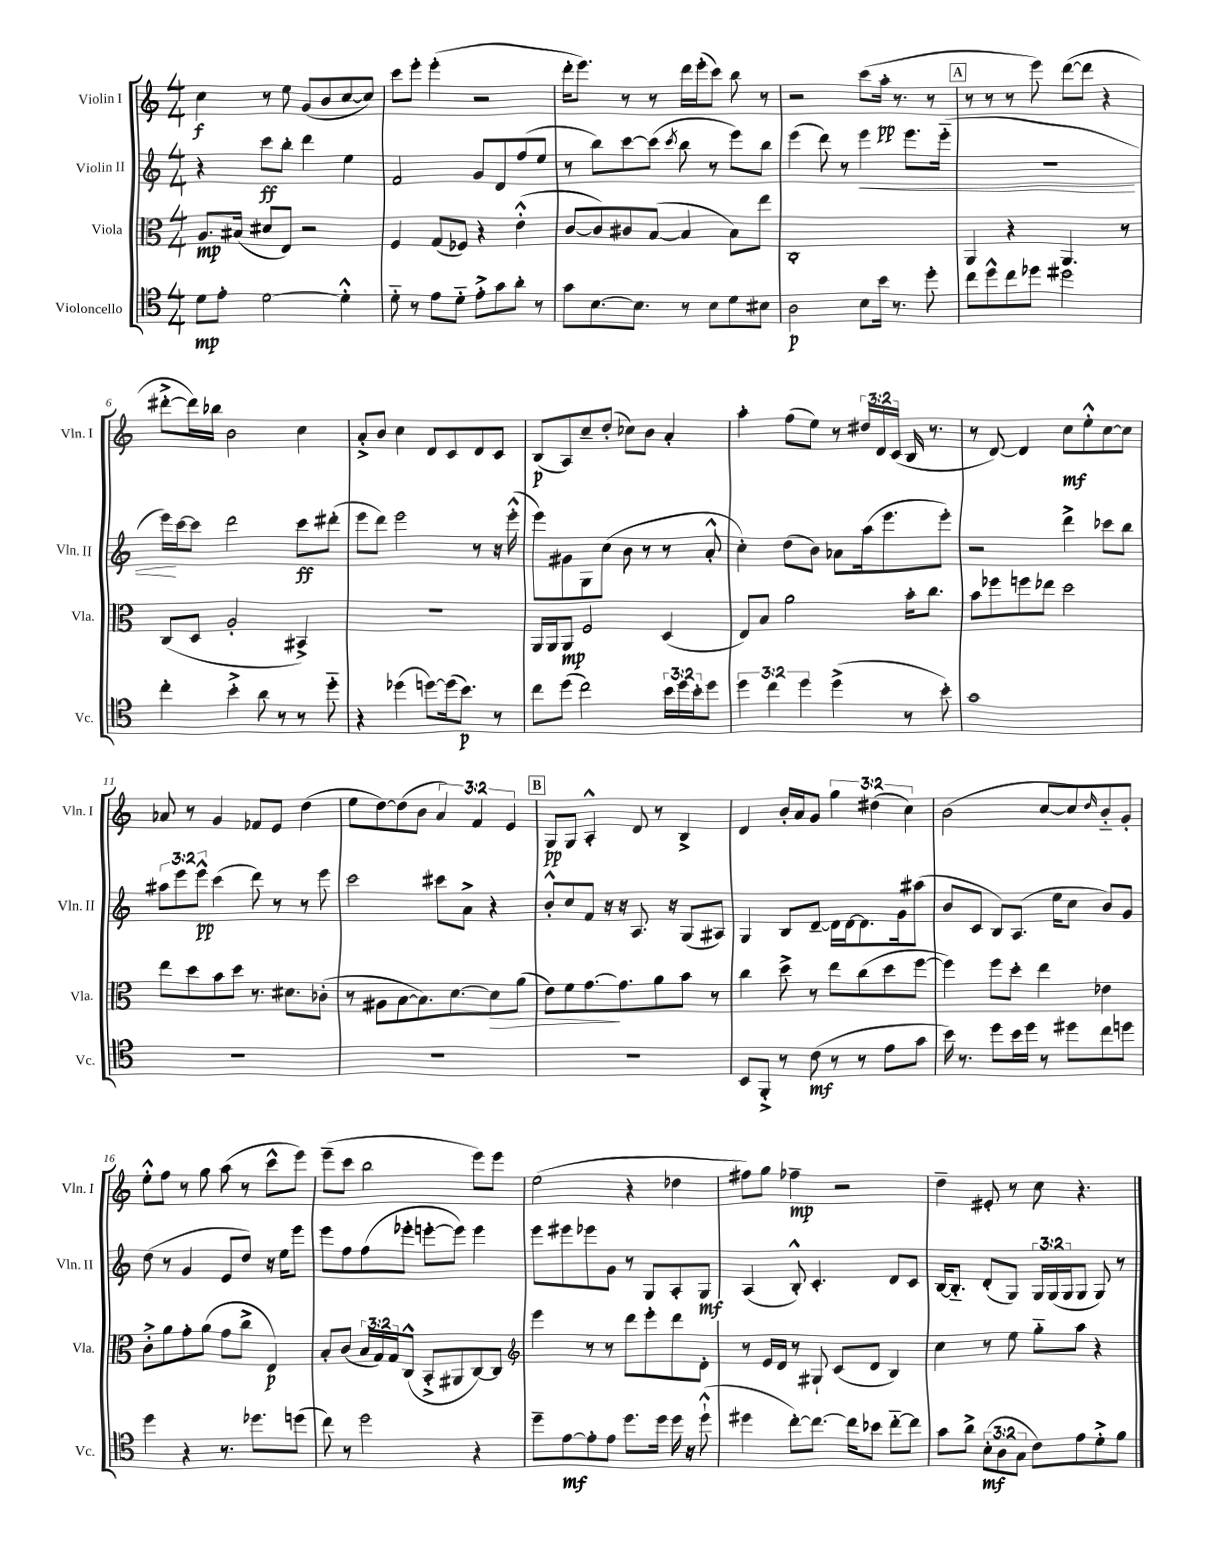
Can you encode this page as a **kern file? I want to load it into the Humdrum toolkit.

**kern	**kern	**kern	**kern
*staff4	*staff3	*staff2	*staff1
*clefC4	*clefC3	*clefG2	*clefG2
*k[]	*k[]	*k[]	*k[]
*M4/4	*M4/4	*M4/4	*M4/4
8d	8.A	4r	4cc
8e'	.	.	.
.	(16B#	.	.
[2d	8d#	8ccc	8r
.	8E)	8bb'	8ee
.	2r	4ddd	(8g
.	.	.	8b
4d'^^]	.	4ee	[8cc
.	.	.	8cc])
=	=	=	=
8d'~	4F	2f	8ccc
8r	.	.	8eee'
8e	(8G	.	(4eee'
8d'~	8F-)	.	.
8e'^	4r	8g	2r
8g	.	8d	.
8a'	(4e'^^	(8ff	.
8r	.	8ee	.
=	=	=	=
8g	[8c	8r	16ddd'
.	.	.	8.eee)
[8.B	8c])	8bb)	.
.	8c#	[8ccc	8r
8.B]	.	.	.
.	([8B	(8ccc]	8r
.	.	8qccc	.
8r	4B]	8bb	16ddd
.	.	.	(16eee'
8B	.	8r	8ccc)
8d	8B)	8eee)	8bb
8B#	8ee	8bb	8r
=	=	=	=
2A	1C'	(4eee	2r
.	.	8ddd)	.
.	.	8r	.
8B	.	4eee	(8ccc
16b	.	.	16aa'
8.r	.	.	8.r
.	.	8.eee	.
8dd'	.	.	8r
.	.	(16eee'~	.
=	=	=	=
8cc	4AA	1r	8r
8dd^^	.	.	8r
8cc	4r	.	8r
8dd-	.	.	8eee)
2dd#	4.AA	.	([8ddd
.	.	.	8ddd]
.	.	.	4r
.	8r	.	.
=	=	=	=
4cc'	(8C	16eee)	[8ddd#'^
.	.	[16ccc	.
.	8D	8ccc]	16ddd#])
.	.	.	16bb-
4b'^	2A'	2ddd	2b
8a	.	.	.
8r	.	.	.
8r	4BB#^)	8ccc	4cc
8dd'~	.	(8ddd#'	.
=	=	=	=
4r	1r	8eee	8a'^
.	.	8ddd)	8b
(4dd-	.	2eee	4cc
[8dd)	.	.	8d
(16dd]	.	.	8c
8.b)	.	.	.
.	.	8r	8d
8r	.	16r	8c
.	.	(16eee'^^	.
=	=	=	=
8cc	16AA	8eee)	(8B
.	16AA	.	.
(8dd	8AA	8g#	8A)
2cc)	2F	8G	8cc~
.	.	(8cc	(8dd'
.	.	8b	8cc-)
.	.	8r	8b
24b	(4D	8r	4a'
24dd	.	.	.
24b'	.	.	.
8dd	.	8a'^^	.
=	=	=	=
6dd	8E)	4cc')	4aa'
.	8B	.	.
6cc	.	.	.
.	2a	(8dd	(8ff
6dd	.	.	.
.	.	8b)	8ee)
(4dd^	.	8a-	8r
.	.	(16aa	24dd#
.	.	.	24d
.	.	8.eee	.
.	.	.	(24c
8r	16b'	.	16B
.	8.cc	.	8.r
8b')	.	8eee')	.
=	=	=	=
1g	8b	2r	8r
.	8ff-	.	[8d)
.	8ff	.	4d]
.	8ee-	.	.
.	2dd	4ddd^	8cc
.	.	.	8ee'^^
.	.	8ccc-	[8cc
.	.	8bb	8cc]
=	=	=	=
1r	8ee	12aa#	8a-
.	.	12eee	.
.	8dd	.	8r
.	.	12eee^^	.
.	8b	(4ccc	4g
.	8dd	.	.
.	8.r	8ddd)	8f-
.	.	8r	8e
.	8.d#	.	.
.	.	8r	(4dd
.	(8c-'	8eee	.
=	=	=	=
1r	8r	2ccc	8ee
.	8A#	.	[8dd)
.	[8B	.	(8dd]
.	8.B])	.	8b
.	.	8ccc#	6a)
.	[8.d	.	.
.	.	8a^	.
.	.	.	6f
.	8d]	4r	.
.	.	.	6e
.	(8a	.	.
=	=	=	=
1r	8e)	8b'^^	8G
.	8f	8cc	8G
.	[8.g	8f	4A'^^
.	.	16r	.
.	8.g]	16r	.
.	.	8.A	8d
.	8a	.	8r
.	.	16r	.
.	8b	(8G	4B^
.	8r	8A#)	.
=	=	=	=
8BB	4cc	4G	4d
8FF'^	.	.	.
8r	8dd^	8B	16b'
.	.	.	16a
(8c	8r	[8d~	8g
8r	8ee	16d]	6gg
.	.	[16d	.
8r	(8cc	8.d]	.
.	.	.	(6dd#
8e	8dd	.	.
.	.	16g	.
.	.	.	6cc)
8g	[8ff	(8aa#	.
=	=	=	=
16b)	4ff])	8b	(2b
8.r	.	.	.
.	.	8c	.
8dd	8ff	8B)	.
16b	8dd'	(8.A	.
16dd	.	.	.
8r	4ee	.	[8cc
.	.	16ee	.
8dd#	.	8cc	8cc])
.	.	.	16qqdd
8cc	4e-	8b)	8b'~
8dd	.	8g	8g'
=	=	=	=
4dd	8c'^	(8dd	8ee'^^
.	8a	8r	8ff
4r	8g'	4g	8r
.	(8a	.	8gg
8.r	8g	8e	(8aa
.	8cc^	8dd)	8r
8.dd-	.	.	.
.	4E)	16r	8ccc^^
.	.	16ee	.
(8dd	.	8eee	8eee)
=	=	=	=
8cc)	8B'	8eee	(8eee~
8r	(8c	8ff	8ccc
2dd	24B	(8ff	2bb
.	24G)	.	.
.	24G	.	.
.	(8C^^	8eee-'	.
.	8BB'^	[8eee'	.
.	8AA#	8eee])	.
4r	[8C)	4eee	8eee)
.	8C]	.	8eee
=	=	=	=
*	*clefG2	*	*
8dd~	4eee	8eee	(2ee
[8e	.	8eee#	.
8e']	8r	8eee-	.
8e	8r	8g	.
8.dd	8ddd	8r	4r
.	8eee'	8G	.
16dd	.	.	.
16dd	8ddd	8A'	4dd-
16r	.	.	.
(8dd`^^	8d'	8G	.
=	=	=	=
4dd#	8r	(4A	8ff#)
.	16e	.	8gg
.	16d	.	.
[8cc')	8r	8B'^^)	4ff-~
8.cc_	8G#`	4.c'	.
.	(8c	.	2r
16cc]	.	.	.
8b-	8d	.	.
[8cc'~	4B)	8d	.
8cc]	.	8c	.
=	=	=	=
8g	4cc	[16B	4dd~
.	.	8.B'~]	.
8a^	.	.	.
(12B'	8r	(8d'	8e#'
12A	.	.	.
.	8ee	8G)	8r
12G	.	.	.
8c)	8gg'~	24G	8cc
.	.	(24G	.
.	.	24G	.
8e	8aa	8G	4.r
8d'^	4r	8G)	.
8f	.	8r	.
==	==	==	==
*-	*-	*-	*-
